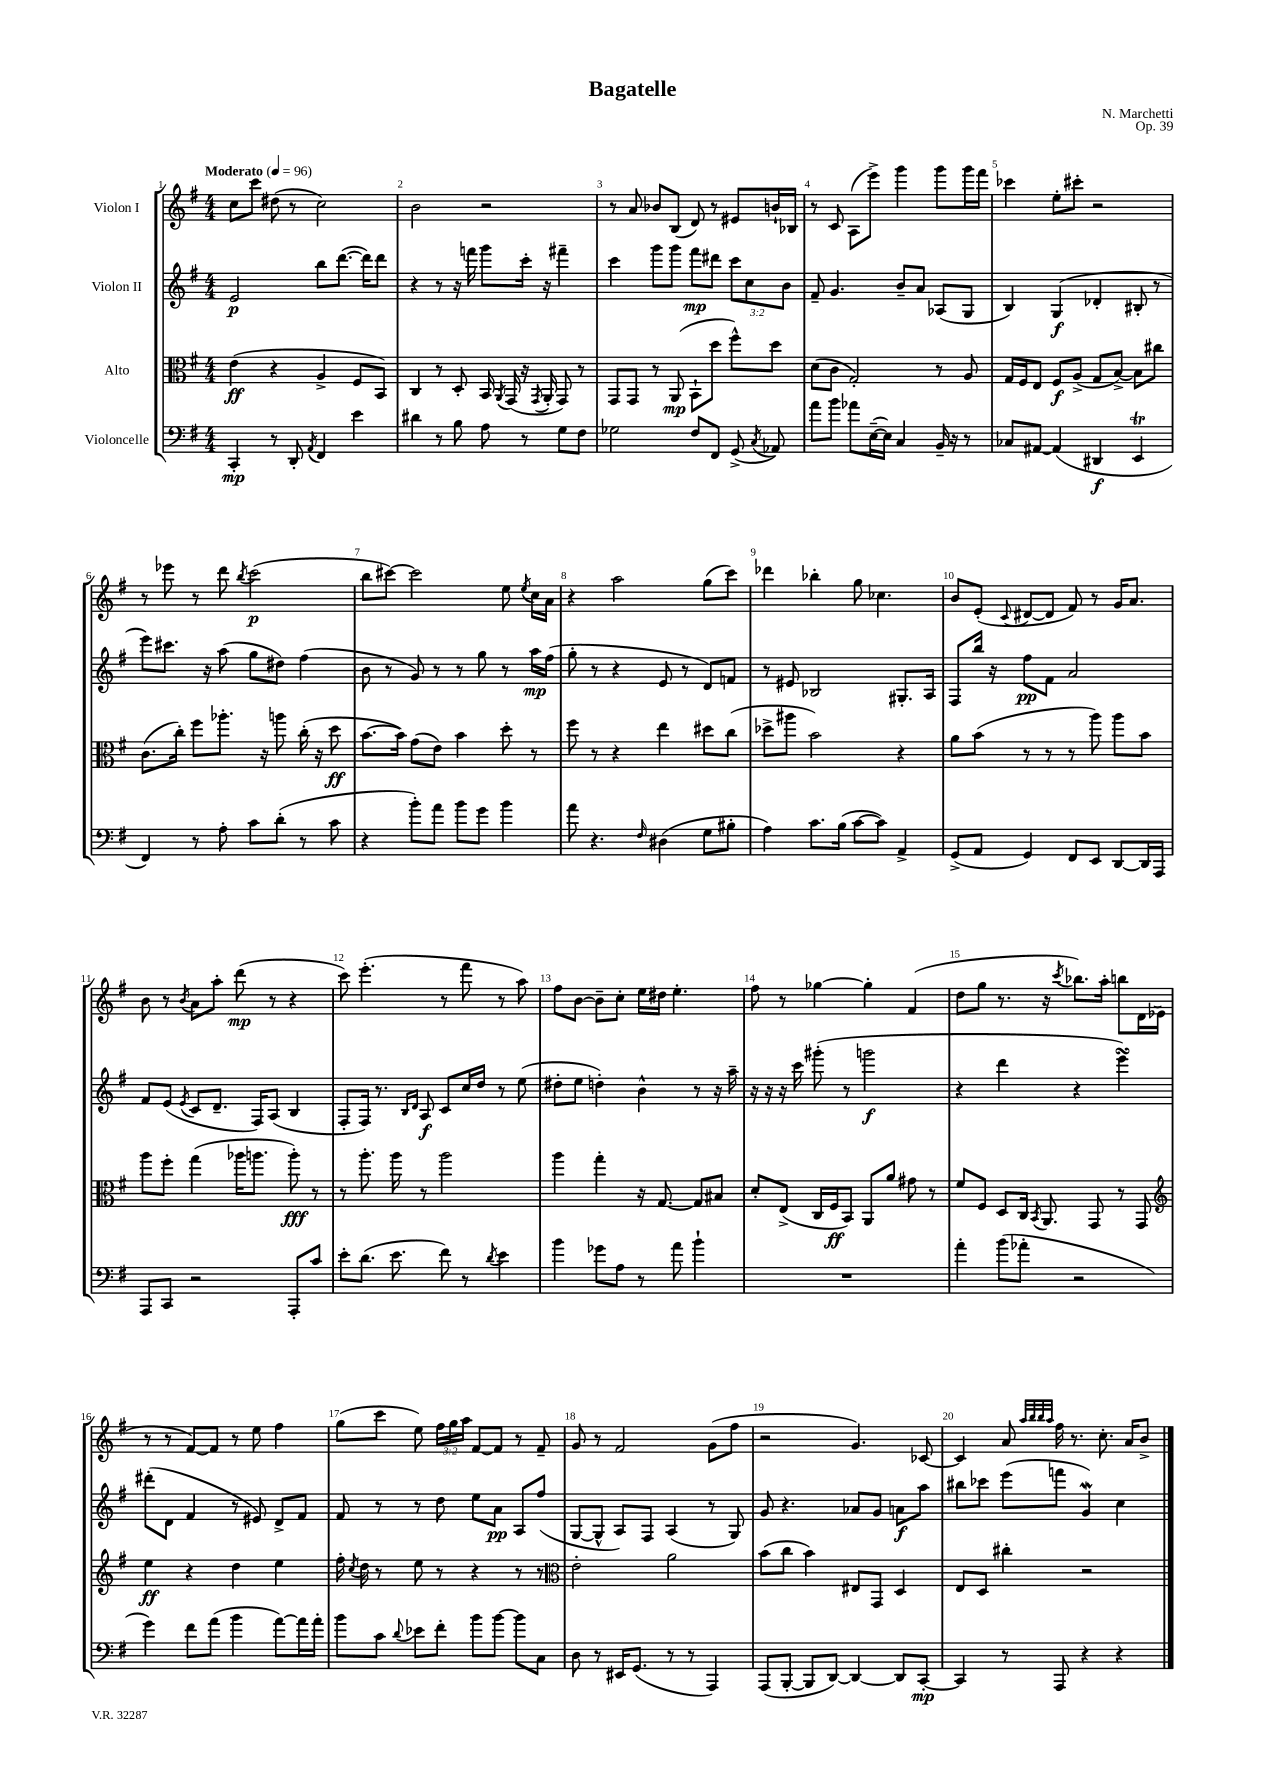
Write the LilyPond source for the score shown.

\header { title = "Bagatelle" composer = "N. Marchetti" opus = "Op. 39" }
<<
\new StaffGroup <<
\new Staff = "s0" \with { instrumentName = "Violon I" } {
    \clef treble \key g \major \numericTimeSignature \time 4/4 \override Staff.TupletNumber.text = #tuplet-number::calc-fraction-text \tempo "Moderato" 4 = 96
    \autoBeamOff c''8[ c'''8] dis''8( r8 c''2) |
    b'2 r2 |
    r8 a'8 bes'8[ b8]( d'8) r8 eis'8[ b'16-! bes16] |
    r8 c'8 a8[( e'''8]->) g'''4 g'''8[ g'''16 fis'''16] |
    ces'''4 e''8[-. cis'''8]-. r2 |
    r8 ees'''8 r8 d'''8 \acciaccatura { b''8 } c'''2\p( |
    b''8[ cis'''8]~) cis'''2 e''8 \acciaccatura { e''8 } c''16[ a'16] |
    r4 a''2 g''8[( c'''8]) |
    des'''4 bes''4-. g''8 ces''4. |
    b'8[ e'8]-.( \appoggiatura { c'8 } dis'8[~ dis'8] fis'8) r8 g'16[ a'8.] |
    b'8 r8 \acciaccatura { b'8 } a'8[ a''8]-. d'''8\mp( r8 r4 |
    c'''8) e'''4.-.( r8 fis'''8 r8 a''8) |
    fis''8[ b'8]~ b'8[-- c''8]-. e''16[ dis''16] e''4.-. |
    fis''8 r8 ges''4~ ges''4-. fis'4( |
    d''8[ g''8] r8. r16 \acciaccatura { c'''8 } bes''8.[) a''16]-. b''8[ d'16 ees'16]( |
    r8 r8 fis'8[~) fis'8] r8 e''8 fis''4 |
    g''8[( c'''8] e''8) \tuplet 3/2 { fis''16[ g''16 a''16] } fis'8[~ fis'8] r8 fis'8-- |
    g'8 r8 fis'2 g'8[( fis''8] |
    r2 g'4.) ces'8~ |
    ces'4 a'8 \grace { a''32[ b''32 b''32 a''32] } fis''16 r8. c''8.-. a'16[ b'8]-> \bar "|." |
}
\new Staff = "s1" \with { instrumentName = "Violon II" } {
    \clef treble \key g \major \numericTimeSignature \time 4/4 \override Staff.TupletNumber.text = #tuplet-number::calc-fraction-text
    \autoBeamOff e'2\p b''8[ d'''8.]~( d'''16[) d'''8] |
    r4 r8 r16 f'''16 g'''8[ c'''16]-. r16 fis'''4-- |
    c'''4 g'''8[ g'''8] fis'''8[\mp dis'''8] \tuplet 3/2 { c'''8[ c''8 b'8] } |
    fis'8-- g'4. b'8[-- a'8] aes8[( g8] |
    b4) g4\f( des'4-. bis8-. r8 |
    e'''8[) cis'''8.] r16 a''8( g''8[ dis''8]) fis''4( |
    b'8 r8 g'8) r8 r8 g''8 r8 a''16[\mp fis''16]( |
    g''8-. r8 r4 e'8 r8 d'8[) f'8] |
    r8 eis'8 bes2 gis8.[-. a16] |
    fis8[ b''16] r16 fis''8[\pp fis'8] a'2 |
    fis'8[ e'8]( \acciaccatura { e'8 } c'8[ d'8.]-- fis16[) a8]( b4 |
    fis8[-. fis16]) r8. \grace { b16[ d'16] } a8\f c'8[ c''16 d''16] r8 e''8( |
    dis''8[-. e''8] d''4-.) b'4-^ r8 r16 a''16-- |
    r16 r16 r16 c'''16 gis'''8-.( r8 g'''2\f |
    r4 d'''4 r4 e'''4\turn) |
    dis'''8[-.( d'8] fis'4 r8 eis'8) d'8[-> fis'8] |
    fis'8 r8 r8 d''8 e''8[ a'8]\pp a8[ fis''8]( |
    g8[~ g8]-^ a8[) fis8] a4( r8 g8) |
    g'8 r4. aes'8[ g'8] a'8[\f a''8] |
    bis''8[ ces'''8] e'''8[( f'''8] g'4\mordent) c''4 \bar "|." |
}
\new Staff = "s2" \with { instrumentName = "Alto" } {
    \clef alto \key g \major \numericTimeSignature \time 4/4
    \autoBeamOff e'4\ff( r4 a4-> fis8[ b,8]) |
    c4 r8 d8-. b,16 \acciaccatura { a,8 } g,16( r16 \acciaccatura { g,8 } a,16-. g,8) r8 |
    g,8[ g,8] r8 a,8\mp( b,8[-! d''8] fis''8[-^) d''8] |
    d'8[( c'8] g2-.) r8 a8 |
    g16[ fis16 e8] fis8[\f a8]->( g8[ b8]~->) b8[ cis''8] |
    c'8.[( c''16]-.) fis''8[ aes''8.]-. r16 a''8 c''16-.( r16 d''8\ff |
    b'8.[~ b'16]) g'8[( e'8]) b'4 d''8-. r8 |
    fis''8 r8 r4 e''4 dis''8[ c''8]( |
    des''8[-> ais''8] b'2) r4 |
    a'8[ b'8]( r8 r8 r8 a''8) a''8[ b'8] |
    a''8[ fis''8]-. g''4( aes''16[ a''8.] a''8-.\fff) r8 |
    r8 a''8.-. a''16 r8 a''2 |
    a''4 g''4-. r16 g8.~ g8[ bis8] |
    d'8[-. e8]->( c16[ fis16\ff b,8]) a,8[ a'8] gis'8 r8 |
    fis'8[ fis8] d8[ c16] \acciaccatura { b,8 } a,8. g,8 r8 g,8 |
    \clef treble e''4\ff r4 d''4 e''4 |
    fis''16-. \acciaccatura { c''8 } d''16 r8 e''8 r8 r4 r8 r8 |
    \clef alto e'2-. a'2 |
    b'8[( c''8] b'4) eis8[ g,8] d4 |
    e8[ d8] cis''4-. r2 \bar "|." |
}
\new Staff = "s3" \with { instrumentName = "Violoncelle" } {
    \clef bass \key g \major \numericTimeSignature \time 4/4
    \autoBeamOff c,4-.\mp r8 d,8-. \acciaccatura { a,8 } fis,4 e'4 |
    dis'4 r8 b8 a8 r8 g8[ fis8] |
    ges2 fis8[ fis,8] g,8->( \acciaccatura { c8 } aes,8) |
    a'8[ b'8] aes'8[ e16~--( e16]) c4 b,16-- r16 r8 |
    ces8[ ais,8]~ ais,4( dis,4\f e,4\trill |
    fis,4) r8 a8-. c'8[ d'8]-.( r8 c'8 |
    r4 b'8[-.) a'8] b'8[ g'8] b'4 |
    a'8 r4. \grace { fis16 } dis4( g8[ bis8]-. |
    a4) c'8.[ b16]( c'8[~ c'8]) a,4-> |
    g,8[->( a,8] g,4) fis,8[ e,8] d,8[~ d,16 a,,16] |
    a,,8[ c,8] r2 a,,8[-. c'8] |
    e'8[-. d'8.]( e'8. fis'8) r8 \acciaccatura { d'8 } e'4 |
    b'4 ges'8[ a8] r8 a'8 b'4-! |
    R1 |
    a'4-. b'8[( aes'8]-. r2 |
    g'4) fis'8[ a'8]( b'4 a'8[~) a'16 a'16]-. |
    b'8[ c'8] \appoggiatura { d'8 } ees'8[ fis'8]-. b'8[ b'8]~ b'8[ c8] |
    d8 r8 eis,16[ g,8.]( r8 r8 a,,4) |
    a,,8[( b,,8]~-. b,,8[ d,8]~) d,4~ d,8[ c,8]~-.\mp |
    c,4 r8 a,,8 r4 r4 \bar "|." |
}
>>
>>
\layout { \context { \Score \override BarNumber.break-visibility = ##(#f #t #t) barNumberVisibility = #all-bar-numbers-visible } }
